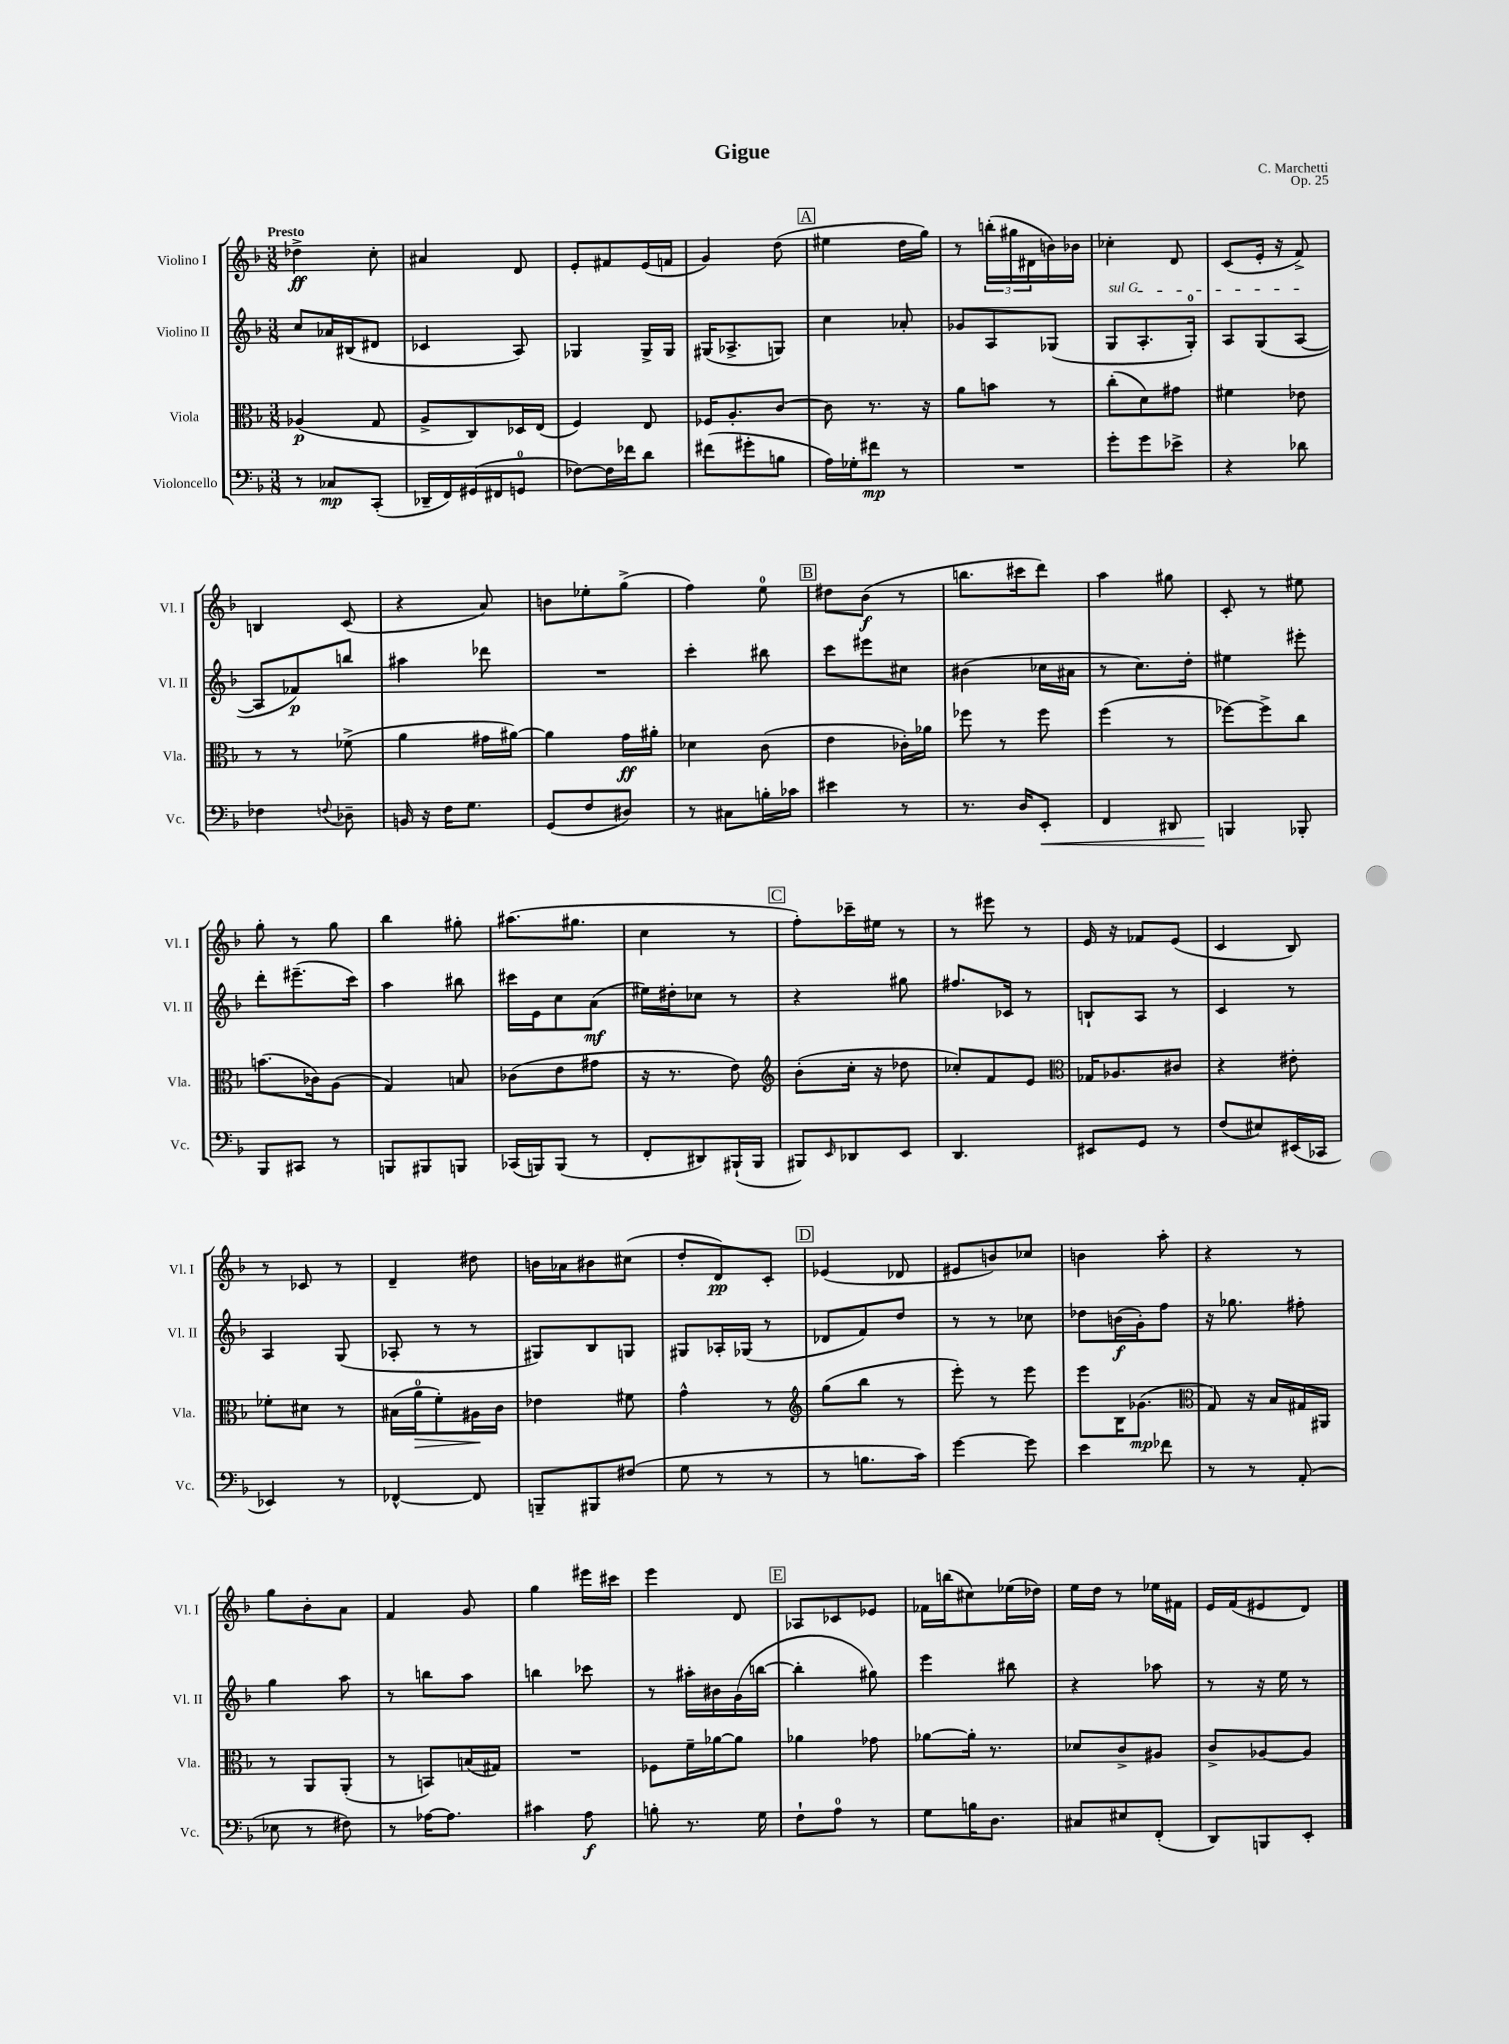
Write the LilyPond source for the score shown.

\header { title = "Gigue" composer = "C. Marchetti" opus = "Op. 25" }
<<
\new StaffGroup <<
\new Staff = "s0" \with { instrumentName = "Violino I" shortInstrumentName = "Vl. I" } {
    \clef treble \key f \major \numericTimeSignature \time 3/8 \tempo "Presto"
    des''4->\ff c''8-. |
    ais'4 d'8 |
    e'8-. fis'8 e'16( f'16 |
    g'4) d''8( |
    \mark \markup { \box "A" } eis''4 d''16 g''16) |
    r8 \tuplet 3/2 { b''16-.( gis''16 dis'16 } b'16) bes'16 |
    ces''4-. d'8 |
    c'8( e'16-. r16 f'8->) |
    b4 c'8( |
    r4 a'8) |
    b'8 ees''8-. g''8->( |
    f''4) e''8-0 |
    \mark \markup { \box "B" } dis''8 bes'8\f( r8 |
    b''8. cis'''16 d'''8) |
    a''4 gis''8 |
    c'8-. r8 eis''8 |
    g''8-. r8 g''8 |
    bes''4 gis''8-. |
    ais''8.( gis''8. |
    c''4 r8 |
    \mark \markup { \box "C" } f''8-.) ces'''16-- eis''16 r8 |
    r8 eis'''8 r8 |
    e'16 r16 fes'8 e'8( |
    c'4 bes8) |
    r8 ces'8 r8 |
    d'4-- dis''8 |
    b'16 aes'16 bis'8 cis''8( |
    d''8-. d'8\pp) c'8-. |
    \mark \markup { \box "D" } ees'4( des'8 |
    eis'8 b'8) ces''8 |
    b'4 a''8-. |
    r4 r8 |
    g''8 bes'8-. a'8 |
    f'4 g'8 |
    g''4 eis'''16 cis'''16 |
    e'''4 d'8 |
    \mark \markup { \box "E" } aes8 ces'8 ees'8 |
    fes'16 b''16( cis''8) ees''16( des''16) |
    e''16 d''16 r8 ees''16 fis'16 |
    e'16 f'16( eis'8 d'8) \bar "|." |
}
\new Staff = "s1" \with { instrumentName = "Violino II" shortInstrumentName = "Vl. II" } {
    \clef treble \key f \major \numericTimeSignature \time 3/8
    c''8 aes'16 bis16( dis'8 |
    ces'4 a8) |
    ges4 ges16-> ges16 |
    gis16( aes8.-> g8) |
    \mark \markup { \box "A" } c''4 aes'8-. |
    ges'8 a8 ges8( |
    \once \override TextSpanner.bound-details.left.text = \markup { \italic "sul G" } g8\startTextSpan a8.-. g16-0-.) |
    a8 g8( a8~\stopTextSpan |
    a8 fes'8\p) b''8 |
    ais''4 des'''8 |
    R4. |
    c'''4-. bis''8 |
    \mark \markup { \box "B" } c'''8 eis'''8 cis''8 |
    bis'4( ces''16 ais'16 |
    r8 c''8.) d''16-. |
    eis''4 eis'''8-. |
    d'''8-. eis'''8.--( c'''16) |
    a''4 bis''8 |
    cis'''16 e'16 c''8 a'8\mf( |
    eis''16) dis''16-. ces''8 r8 |
    \mark \markup { \box "C" } r4 gis''8 |
    fis''8. ces'16 r8 |
    b8-! a8 r8 |
    c'4 r8 |
    a4 g8( |
    aes8-. r8 r8 |
    gis8) bes8 g8 |
    gis8 aes16-. ges16( r8 |
    \mark \markup { \box "D" } des'8 f'8) d''8 |
    r8 r8 ces''8 |
    des''8 b'16\f( g'16-.) f''8 |
    r16 ges''8. fis''8-. |
    g''4 a''8 |
    r8 b''8 a''8 |
    b''4 ces'''8 |
    r8 ais''16-. bis'16 g'16( b''16~ |
    \mark \markup { \box "E" } b''4-. gis''8) |
    e'''4 bis''8 |
    r4 aes''8 |
    r8 r16 e''16 r8 \bar "|." |
}
\new Staff = "s2" \with { instrumentName = "Viola" shortInstrumentName = "Vla." } {
    \clef alto \key f \major \numericTimeSignature \time 3/8
    aes4\p( g8 |
    a8-> c8) des16 e16( |
    f4) e8 |
    fes16 a8.-. c'8~ |
    \mark \markup { \box "A" } c'8 r8. r16 |
    a'8 b'8 r8 |
    c''8-.( d'8) gis'8 |
    fis'4 ees'8 |
    r8 r8 fes'8->( |
    a'4 gis'16 ais'16~) |
    ais'4 g'16\ff ais'16-. |
    des'4 c'8( |
    \mark \markup { \box "B" } e'4 ces'16-.) aes'16 |
    fes''8 r8 fes''8 |
    f''4( r8 |
    fes''8~) fes''8-> c''8 |
    b'8.( ces'16) a8( |
    g4) b8 |
    ces'8( e'8 gis'8 |
    r16 r8. e'8) |
    \mark \markup { \box "C" } \clef treble bes'8-.( c''16-. r16 des''8 |
    ces''8-.) f'8 e'8 |
    \clef alto ges16 aes8. cis'8 |
    r4 eis'8-. |
    fes'8-. dis'8 r8 |
    bis16( a'16-0\> f'8-.) ais16\! c'16 |
    ees'4 fis'8 |
    g'4-^ r8 |
    \mark \markup { \box "D" } \clef treble g''8( bes''8 r8 |
    e'''8-.) r8 e'''8 |
    e'''8 bes16 ges'8.\mp( |
    \clef alto g8) r16 bes16 gis16 ais,16 |
    r8 a,8 a,8-.( |
    r8 b,8) b16( gis16) |
    R4. |
    fes8 f'16-- aes'16~ aes'8 |
    \mark \markup { \box "E" } aes'4 ges'8 |
    aes'8~ aes'16-. r8. |
    des'8 c'8-> ais8 |
    c'8-> aes8~ aes8 \bar "|." |
}
\new Staff = "s3" \with { instrumentName = "Violoncello" shortInstrumentName = "Vc." } {
    \clef bass \key f \major \numericTimeSignature \time 3/8
    r8 ces8\mp c,8-.( |
    des,16-- f,16) gis,16( fis,16 g,8-0 |
    fes8~) fes16 fes'16 d'8 |
    fis'8( gis'8-. b8 |
    \mark \markup { \box "A" } a16) ges16-. fis'8\mp r8 |
    R4. |
    g'8-. g'8 ees'8-> |
    r4 des'8 |
    fes4 \appoggiatura { f8 } des8-- |
    b,16 r16 f16 g8. |
    g,8( f8 dis8) |
    r8 cis8 b16-. ces'16 |
    \mark \markup { \box "B" } eis'4 r8 |
    r8. d16 e,8-.\< |
    f,4 dis,8 |
    b,,4\! bes,,8-. |
    bes,,8 cis,8 r8 |
    b,,8 bis,,8 b,,8 |
    ces,16( b,,16) b,,8( r8 |
    f,8-. dis,8) bis,,16-!( bis,,16 |
    \mark \markup { \box "C" } bis,,8) \grace { e,16 } des,8 e,8 |
    d,4. |
    eis,8 g,8 r8 |
    f8( eis8) eis,16( ces,16 |
    ees,4) r8 |
    fes,4~-^ fes,8 |
    b,,8-- bis,,8 fis8( |
    g8 r8 r8 |
    \mark \markup { \box "D" } r8 b8. c'16) |
    g'4~ g'8 |
    e'4 fes'8 |
    r8 r8 a,8-.( |
    ees8 r8 fis8) |
    r8 aes16~ aes8. |
    cis'4 a8\f |
    b8-. r8. g16 |
    \mark \markup { \box "E" } f8-! a8-0 r8 |
    g8 b16 d8. |
    cis8 eis8 f,8-.( |
    d,8) b,,8 e,8-. \bar "|." |
}
>>
>>
\layout { \context { \Score \remove "Bar_number_engraver" } }
